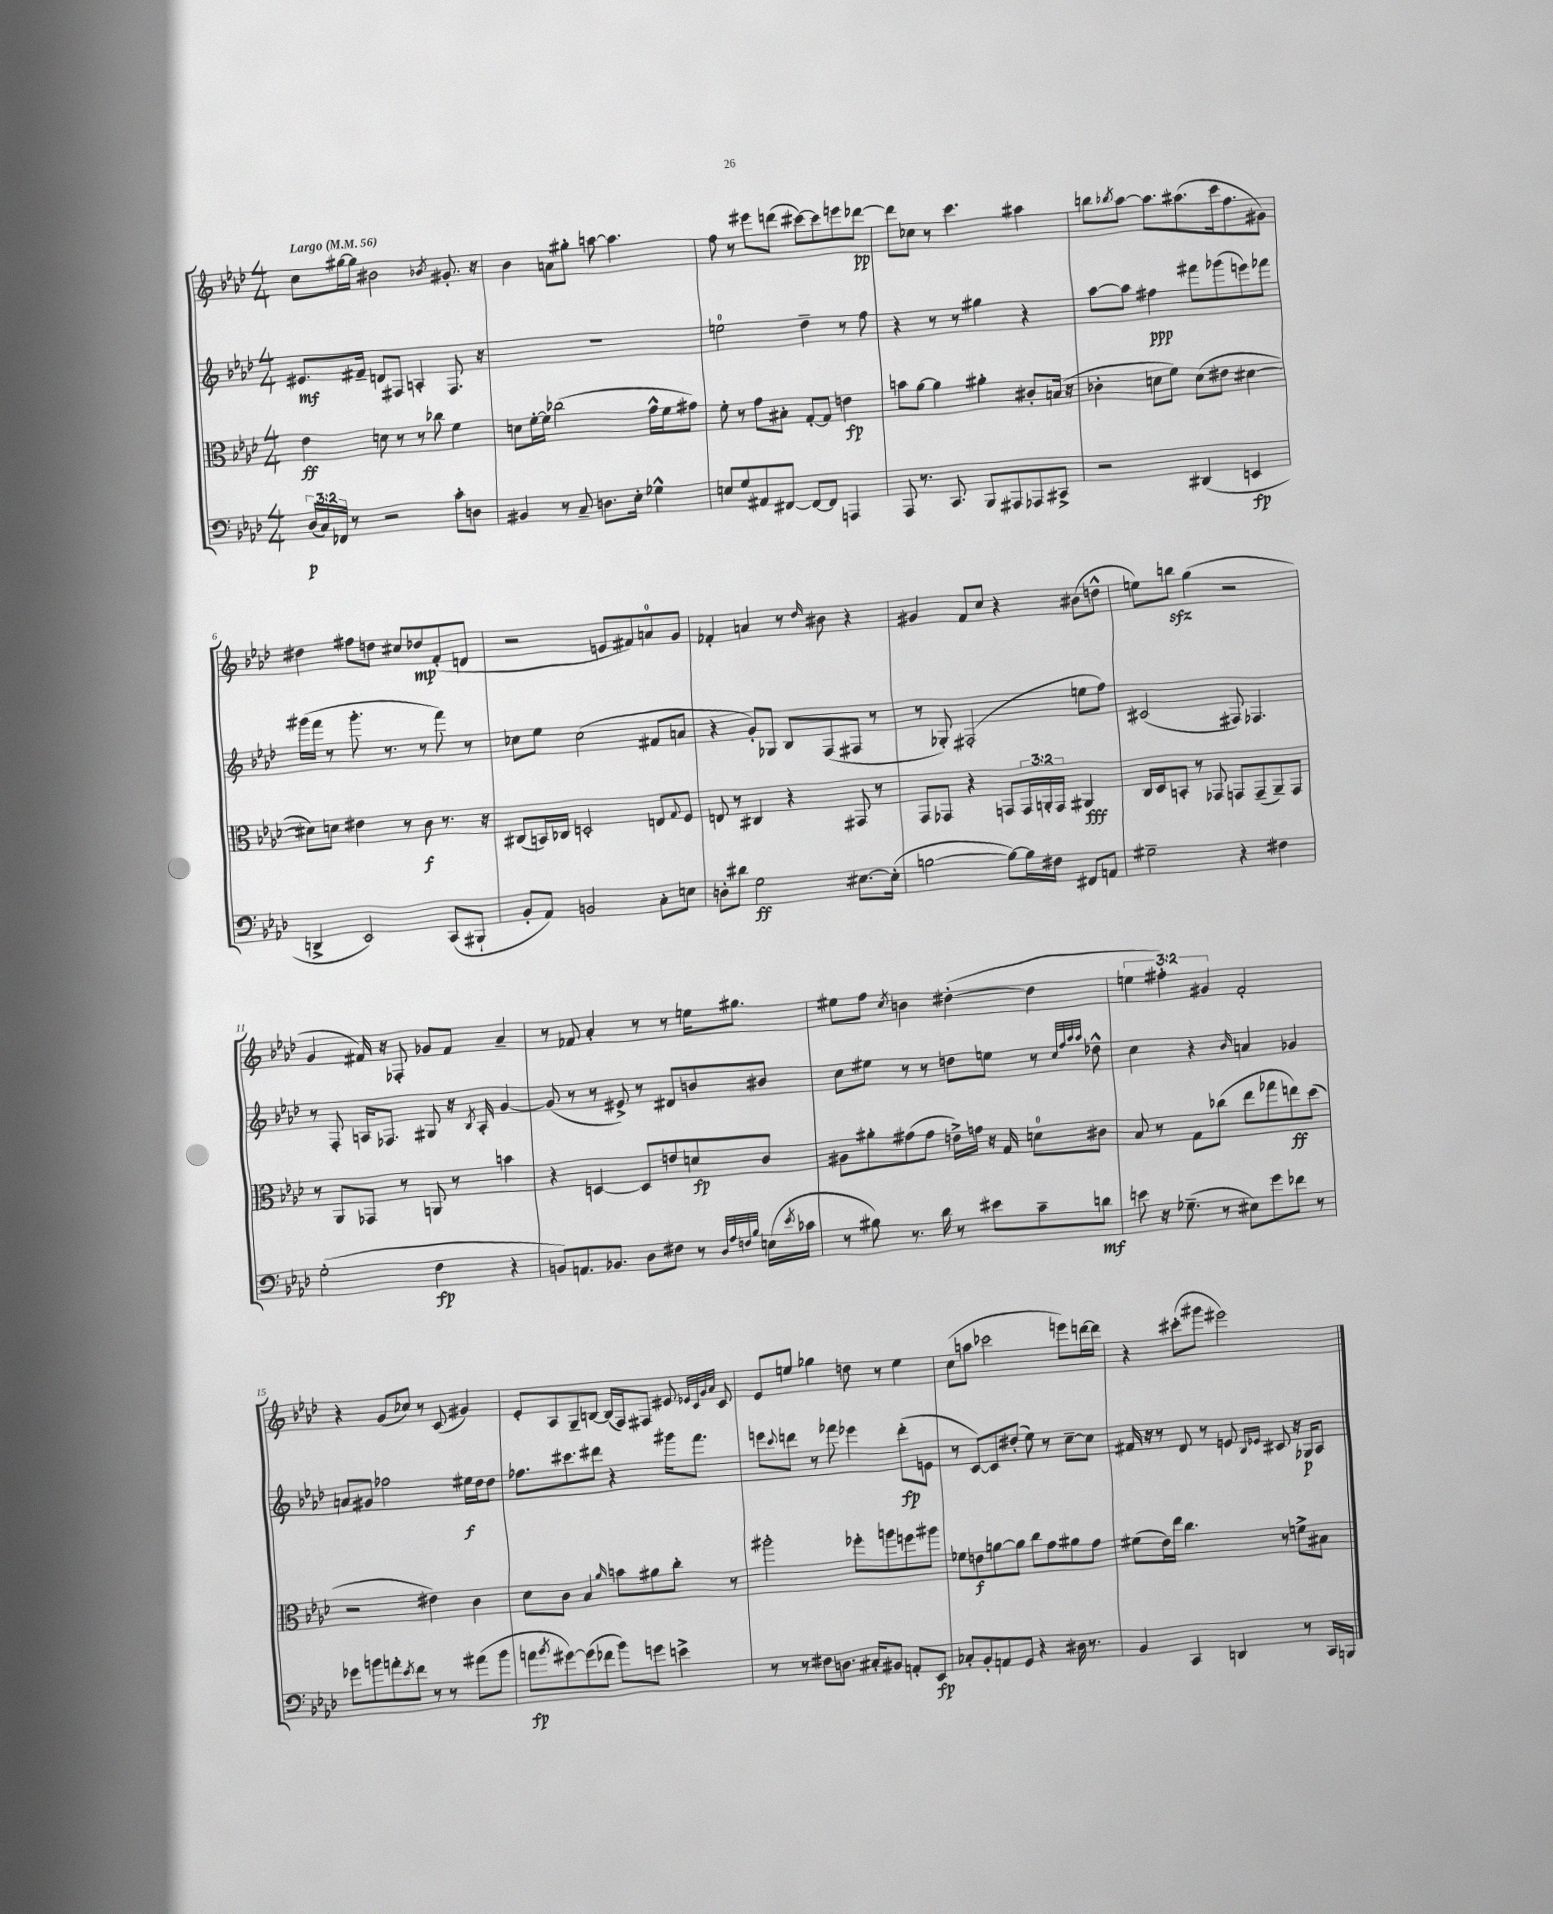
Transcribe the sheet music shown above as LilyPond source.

<<
\new StaffGroup <<
\new Staff = "s0" {
    \clef treble \key aes \major \numericTimeSignature \time 4/4 \override Staff.TupletNumber.text = #tuplet-number::calc-fraction-text \tempo "Largo" 4 = 56
    c''8 gis''16~ gis''16 bis'2 \acciaccatura { bes'8 } gis'8.-. r16 |
    bes'4 a'8 gis''8-. a''8~ a''4. |
    f''8 r8 eis'''8 d'''8( cis'''8~) cis'''8 e'''8 des'''8~\pp |
    des'''8 ces''8 r8 c'''4. ais''4 |
    b''8 \acciaccatura { bes''8 } aes''8~ aes''8. ais''8.( c'''16 f''8. gis'8) |
    dis''4 fis''8 d''8 cis''8 des''8\mp f'8-.( d'8 |
    r2 e'8 fis'8) a'8-0 g'8 |
    fes'4-. a'4 r8 \grace { des''16 } bis'8 r4 |
    gis'4 f'8 c''8 r4 bis'8( d''8-^ |
    e''8) b''8\sfz g''4( r2 |
    g'4 fis'16) r16 fes8-. ges'8 fis'8 aes'4-- |
    r8 fes'8 aes'4-. r8 r8 e''16 gis''8. |
    eis''8 f''8 \acciaccatura { c''8 } b'4 dis''4~-.( dis''4 |
    \tuplet 3/2 { e''4 fis''4-.) gis'4 } f'2-. |
    r4 g'8( ces''8) r8 c'8( gis'4) |
    ees'8-. aes8 g8-- b8~ b16( f16) fis8 eis'8 \grace { ees'32 c'32 g'32 aes'32 } c'8 |
    ees'8 e''8 ges''4 d''8 r8 e''4 |
    c''8( a''8 ces'''2 e'''8) d'''16~ d'''16 |
    r4 cis'''8-.( gis'''8 eis'''2) \bar "|." |
}
\new Staff = "s1" {
    \clef treble \key aes \major \numericTimeSignature \time 4/4
    eis'8.\mf fis'16-- d'8 fis8 a4-. fis8. r16 |
    R1 |
    e''2-0 des''4-- r8 f''8 |
    r4 r8 r8 gis''4 r4 |
    aes''8~ aes''8 fis''4\ppp fis'''8 ges'''8( e'''8) fes'''8 |
    gis'''16( f'''16 r8 gis'''8.-. r8. r8 f'''8) r8 |
    ces''8 ees''8 ces''2( fis'8 a'8 |
    r4 g'8-.) ges8 bes8 f8( fis8 r8 |
    r8 ges8-.) fis2-.( e''8 f''8) |
    cis'2( fis8) fes4. |
    r8 f8-. a16 fes8. gis8 r16 \acciaccatura { bes8 } a16-. g'4~ |
    g'8( r8 r8 eis'8->) r8 dis'8 b'8 bis'8 |
    c''8 eis''8 r8 r8 d''8 e''8 r8 \grace { c''32 f''32 aes''32 aes''32 } des''8-^ |
    c''4 r4 \grace { bes'16 } a'4 ges'4 |
    a'8 gis'8 fes''2 eis''16\f des''16 des''8 |
    fes''8. cis'''8. dis'''8 r4 gis'''16 f'''8. |
    e'''8 \appoggiatura { c'''8 } d'''8 r8 fes'''8 ees'''4 d'''8-.\fp( e'8 |
    r8 c'8~) c'8 dis''8-.( ees''8) r8 c''8~-- c''8 |
    fis'16 r16 r8 des'8 r8 e'8 \grace { bes16 ees'16 } cis'8 r16 ges16\p aes8 \bar "|." |
}
\new Staff = "s2" {
    \clef alto \key aes \major \numericTimeSignature \time 4/4 \override Staff.TupletNumber.text = #tuplet-number::calc-fraction-text
    ees'4\ff d'8 r8 r8 ces''8 f'4 |
    d'8 f'16~-. f'16 ces''2( g'16-^ f'16 gis'8) |
    f'8-. r8 g'8 bis8-. g8~-. g8 e'4\fp |
    b'8 aes'8~ aes'4 ais'4-. cis'8-. b16( r16 |
    ces'4-. d'8 f'8) d'8( eis'8 dis'4~ |
    dis'8) d'8 eis'4 r8 c'8\f r8. r16 |
    cis8( b,16) ces16 d2-. e8 \appoggiatura { g8 } f8 |
    e8 r8 cis4 r4 gis,8 r8 |
    g,8 ges,8 r4 g,8 \tuplet 3/2 { g,16 a,16-. g,16 } ais,4\fff |
    c16 des16 b,8-. r8 ges,8 g,8 g,8--( aes,8--) g,8 |
    r8 aes,8 ges,8 r8 a,8 r8 b'4 |
    r4 d4~ d8 e'8 d'8\fp c'8 |
    ais8 ais'8-. gis'8( gis'8 e'16->) g'16 r16 g16 d'8-0 cis'8 |
    bes8 r8 g8 ces''8( ees''8 ges''8 e''8\ff) des''8( |
    r2 eis'4) c'4 |
    des'8 c'8 bes4 \grace { aes'16 } b'8 ais'8 c''8-. r8 |
    ais''2-. fes''8-. a''8 f''8 ais''8 |
    fes'8 e'8\f a'8~ a'8 c''8 g'8 ais'8 g'8 |
    fis'8( ees'16) ees''16 c''4. r8 f'8-> bis8 \bar "|." |
}
\new Staff = "s3" {
    \clef bass \key aes \major \numericTimeSignature \time 4/4 \override Staff.TupletNumber.text = #tuplet-number::calc-fraction-text
    \tuplet 3/2 { des16\p( c16) fes,16 } r8 r2 c'8-. d8 |
    bis,4 r8 c8-- d8. ees16-. ges4-^ |
    e8 g8 ais,8 fis,8~ fis,8~ fis,8 a,,4 |
    aes,,8 r8. c,8. bes,,8 ais,,8 aes,,8 cis,8-> |
    r2 dis,4( e,4\fp |
    d,4-> ees,2) c,8( bis,,8-! |
    bes,8-. aes,8) b,2 c8-. e8 |
    d8-. dis'8 g2\ff eis8.~ eis16-.( |
    b2~ b8~) b16 fis16 fis,8 a,8 |
    gis2-- r4 fis4 |
    g2-.( f4\fp r4 |
    b,8) a,8. bes,8. des8 fis8 r8 \grace { des32 aes32 f32 bes32 } e16( \acciaccatura { ees'8 } ces'16 |
    r8 bis8) r8. des'16 r8 eis'8 c'8-- d'8\mf |
    e'8 r16 ges8.--( r8 eis8) g'8 fes'8 r8 |
    ges'8 b'8 a'8-. \acciaccatura { ees'8 } f'8 r8 r8 ais'8( b'8 |
    a'8\fp \acciaccatura { bes'8 } gis'8~) gis'8( fes'8 bes'8) g'8 e'4-> |
    r8 r8 fis8 d8. cis16-. bis,8 a,8-. ees,8\fp |
    ces8-. bes,8-. a,8 g,8 r4 dis16 r8. |
    bes,4 c,4 d,4 r8 c,16 b,,16 \bar "|." |
}
>>
>>
